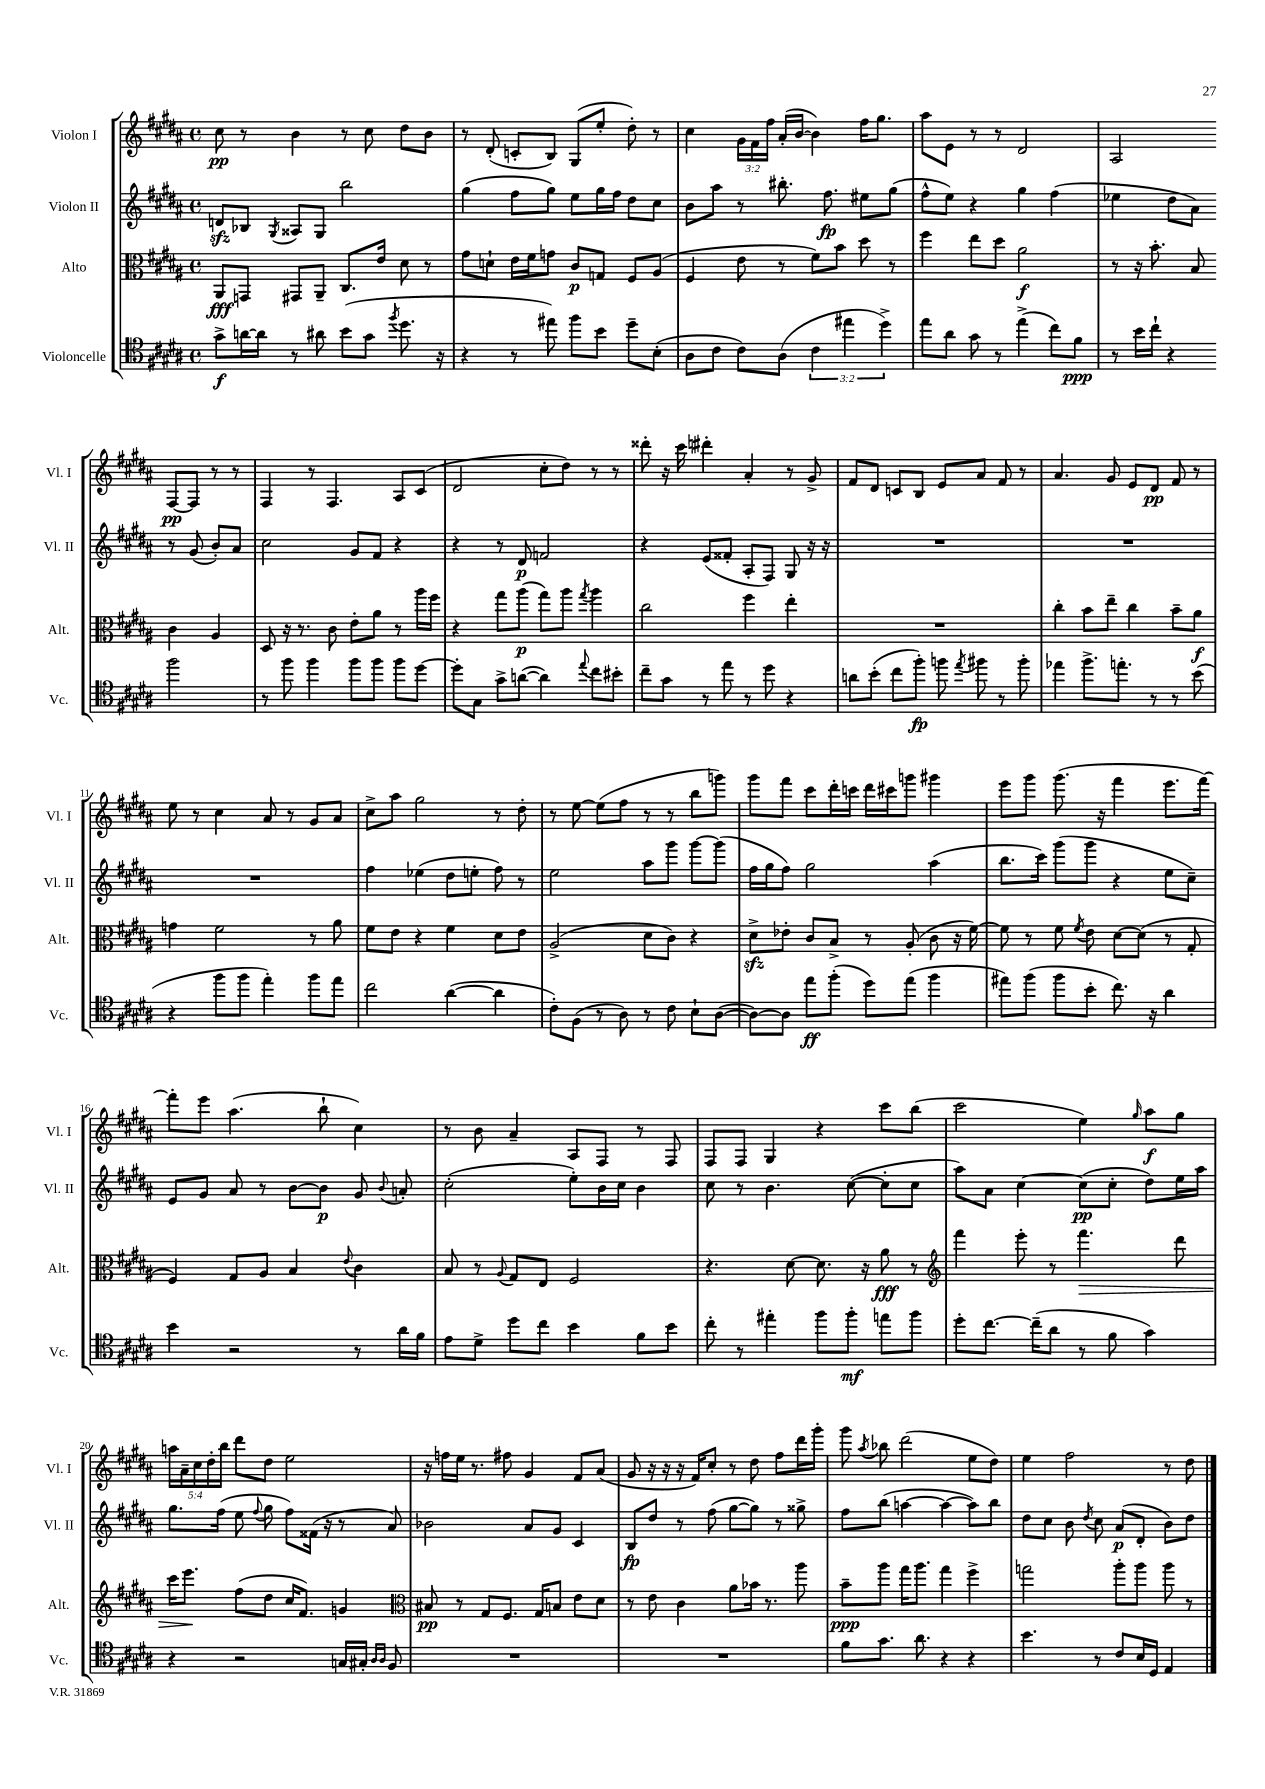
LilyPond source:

<<
\new StaffGroup <<
\new Staff = "s0" \with { instrumentName = "Violon I" shortInstrumentName = "Vl. I" } {
    \clef treble \key b \major \defaultTimeSignature \time 4/4 \override Staff.TupletNumber.text = #tuplet-number::calc-fraction-text
    \autoBeamOff cis''8\pp r8 b'4 r8 cis''8 dis''8[ b'8] |
    r8 dis'8-.( c'8[-. b8]) gis8[( e''8]-. dis''8-.) r8 |
    cis''4 \tuplet 3/2 { gis'16[ fis'16 fis''16] } ais'16[-.( b'16]~ b'4) fis''16[ gis''8.] |
    ais''8[ e'8] r8 r8 dis'2 |
    ais2 fis8[~\pp fis8] r8 r8 |
    fis4 r8 fis4. ais8[ cis'8]( |
    dis'2 cis''8[-. dis''8]) r8 r8 |
    disis'''8-. r16 cis'''16 dis'''4-. ais'4-. r8 gis'8-> |
    fis'8[ dis'8] c'8[ b8] e'8[ ais'8] fis'8 r8 |
    ais'4. gis'8 e'8[ dis'8]\pp fis'8 r8 |
    e''8 r8 cis''4 ais'8 r8 gis'8[ ais'8] |
    cis''8[-> ais''8] gis''2 r8 dis''8-. |
    r8 e''8~ e''8[( fis''8] r8 r8 b''8[ g'''8]) |
    gis'''8[ fis'''8] cis'''8[ dis'''16-. c'''16] dis'''16[ cis'''16 g'''8] gis'''4 |
    e'''8[ gis'''8] gis'''8.( r16 fis'''4 e'''8.[ fis'''16]~) |
    fis'''8[-. e'''8] ais''4.( b''8-! cis''4) |
    r8 b'8 ais'4-- ais8[ fis8] r8 fis8 |
    fis8[ fis8] gis4 r4 cis'''8[ b''8]( |
    cis'''2 e''4) \grace { gis''16 } ais''8[\f gis''8] |
    \tuplet 5/4 { a''16[ ais'16-- cis''16 dis''16-. b''16] } dis'''8[ dis''8] e''2 |
    r16 f''16[ e''16] r8. fis''8 gis'4 fis'8[ ais'8]( |
    gis'8 r16 r16 r16 fis'16[) cis''8]-. r8 dis''8 fis''8[ dis'''16 gis'''16]-. |
    gis'''8 \acciaccatura { ais''8 } bes''8 dis'''2( e''8[ dis''8]) |
    e''4 fis''2 r8 dis''8 \bar "|." |
}
\new Staff = "s1" \with { instrumentName = "Violon II" shortInstrumentName = "Vl. II" } {
    \clef treble \key b \major \defaultTimeSignature \time 4/4
    \autoBeamOff d'8[\sfz bes8] \acciaccatura { gis8 } aisis8[ gis8] b''2 |
    gis''4( fis''8[ gis''8]) e''8[ gis''16 fis''16] dis''8[ cis''8] |
    b'8[ ais''8] r8 bis''8.-. fis''8.\fp eis''8[ gis''8]( |
    fis''8[-^ e''8]) r4 gis''4 fis''4( |
    ees''4 dis''8[ ais'8]) r8 gis'8( b'8[-.) ais'8] |
    cis''2 gis'8[ fis'8] r4 |
    r4 r8 dis'8\p f'2 |
    r4 e'8[( fisis'8]-. ais8[-. fis8]) gis8 r16 r16 |
    R1 |
    R1 |
    R1 |
    fis''4 ees''4( dis''8[ e''8]-. fis''8) r8 |
    e''2 ais''8[ gis'''8] gis'''8[~ gis'''8]( |
    fis''16[ gis''16 fis''8]) gis''2 ais''4( |
    b''8.[ cis'''16]) gis'''8[( gis'''8] r4 e''8[ cis''8]--) |
    e'8[ gis'8] ais'8 r8 b'8[~ b'8]\p gis'8 \appoggiatura { b'8 } a'8-. |
    cis''2-.( e''8[-.) b'16 cis''16] b'4 |
    cis''8 r8 b'4. cis''8~( cis''8[-. cis''8] |
    ais''8[) ais'8] cis''4~ cis''8[\pp( cis''8]-. dis''8[) e''16 ais''16] |
    gis''8.[ fis''16]( e''8 \appoggiatura { fis''8 } gis''8 fis''8[) fisis'16]( r16 r8 ais'8) |
    bes'2 ais'8[ gis'8] cis'4 |
    b8[\fp dis''8] r8 fis''8( gis''8[~ gis''8]) r8 gisis''8-> |
    fis''8[ b''8]( a''4~ a''4~ a''8[) b''8] |
    dis''8[ cis''8] b'8 \acciaccatura { dis''8 } cis''8 ais'8[\p( dis'8]-. b'8[) dis''8] \bar "|." |
}
\new Staff = "s2" \with { instrumentName = "Alto" shortInstrumentName = "Alt." } {
    \clef alto \key b \major \defaultTimeSignature \time 4/4
    \autoBeamOff ais,8[\fff g,8] gis,8[ ais,8]-- cis8.[ e'16] dis'8 r8 |
    gis'8[ d'8]-! e'16[ fis'16 g'8] cis'8[\p g8] fis8[ ais8]( |
    fis4 e'8 r8 fis'8[) b'8] dis''8 r8 |
    fis''4 e''8[ dis''8] ais'2\f |
    r8 r16 b'8.-. b8 cis'4 ais4 |
    dis8 r16 r8. cis'8 e'8[-. ais'8] r8 ais''16[ fis''16] |
    r4 gis''8[ ais''8]\p( gis''8[) ais''8] \acciaccatura { gis''8 } ais''4 |
    cis''2 fis''4 e''4-. |
    R1 |
    cis''4-. b'8[ e''8]-- cis''4 b'8[-- ais'8]\f |
    g'4 fis'2 r8 ais'8 |
    fis'8[ e'8] r4 fis'4 dis'8[ e'8] |
    ais2->( dis'8[ cis'8]) r4 |
    dis'8[->\sfz ees'8]-. cis'8[ b8]-> r8 ais8-.( cis'8 r16 fis'16~) |
    fis'8 r8 fis'8 \acciaccatura { fis'8 } e'8 dis'8[~ dis'8]( r8 gis8-. |
    fis4) gis8[ ais8] b4 \appoggiatura { e'8 } cis'4 |
    b8 r8 \appoggiatura { ais8 } gis8[ e8] fis2 |
    r4. dis'8~ dis'8. r16 ais'8\fff r8 |
    \clef treble fis'''4 e'''8-. r8 fis'''4.\> dis'''8 |
    cis'''16[ e'''8.]\! fis''8[( dis''8] cis''16[ fis'8.]) g'4 |
    \clef alto bis8\pp r8 gis8[ fis8.] gis16[ b8] e'8[ dis'8] |
    r8 e'8 cis'4 ais'8[ bes'16] r8. ais''8 |
    b'8[--\ppp ais''8] gis''16[ ais''8.] gis''4 fis''4-> |
    g''2 ais''8[-. ais''8] ais''8 r8 \bar "|." |
}
\new Staff = "s3" \with { instrumentName = "Violoncelle" shortInstrumentName = "Vc." } {
    \clef tenor \key b \major \defaultTimeSignature \time 4/4 \override Staff.TupletNumber.text = #tuplet-number::calc-fraction-text
    \autoBeamOff gis'8[->\f a'16~ a'16] r8 ais'8 b'8[( gis'8] \acciaccatura { fis''8 } dis''8. r16 |
    r4 r8 eis''8) fis''8[ b'8] dis''8[-- b8]-.( |
    ais8[ cis'8] cis'8[) ais8]( \tuplet 3/2 { cis'4 eis''4 dis''4->) } |
    e''8[ ais'8] gis'8 r8 e''4->( cis''8[) fis'8]\ppp |
    r8 b'16[ cis''16]-! r4 fis''2 |
    r8 fis''8 fis''4 fis''8[ fis''8] fis''8[ dis''8]~ |
    dis''8[-. gis8] gis'8[-> a'8]~( a'4) \appoggiatura { e''8 } cis''8[ bis'8]-. |
    cis''8[-- gis'8] r8 e''8 r8 dis''8 r4 |
    a'8[ b'8]-.( cis''8[ fis''8]-.\fp) f''8 \acciaccatura { e''8 } fis''8 r8 fis''8-. |
    ees''4 fis''8.[-> e''8.]-. r8 r8 b'8( |
    r4 fis''8[ fis''8] e''4-.) fis''8[ e''8] |
    cis''2 ais'4~( ais'4 |
    cis'8[-.) fis8]( r8 ais8) r8 cis'8 b8[-! ais8]~( |
    ais8[~) ais8] e''8[\ff fis''8]-.( dis''8[) e''8]( fis''4 |
    eis''8[) fis''8]( fis''8[ b'8]-. cis''8.) r16 ais'4 |
    b'4 r2 r8 ais'16[ fis'16] |
    e'8[ dis'8]-> dis''8[ cis''8] b'4 fis'8[ b'8] |
    cis''8-. r8 eis''4-. fis''8[ fis''8]-.\mf e''8[ fis''8] |
    dis''8[-. cis''8.]~ cis''16[--( ais'8] r8 fis'8 gis'4) |
    r4 r2 g16[ gis16]-. \grace { ais16[ ais16] } fis8 |
    R1 |
    R1 |
    fis'8[ gis'8.] ais'8. r4 r4 |
    b'4. r8 cis'8[ b16 dis16] e4 \bar "|." |
}
>>
>>
